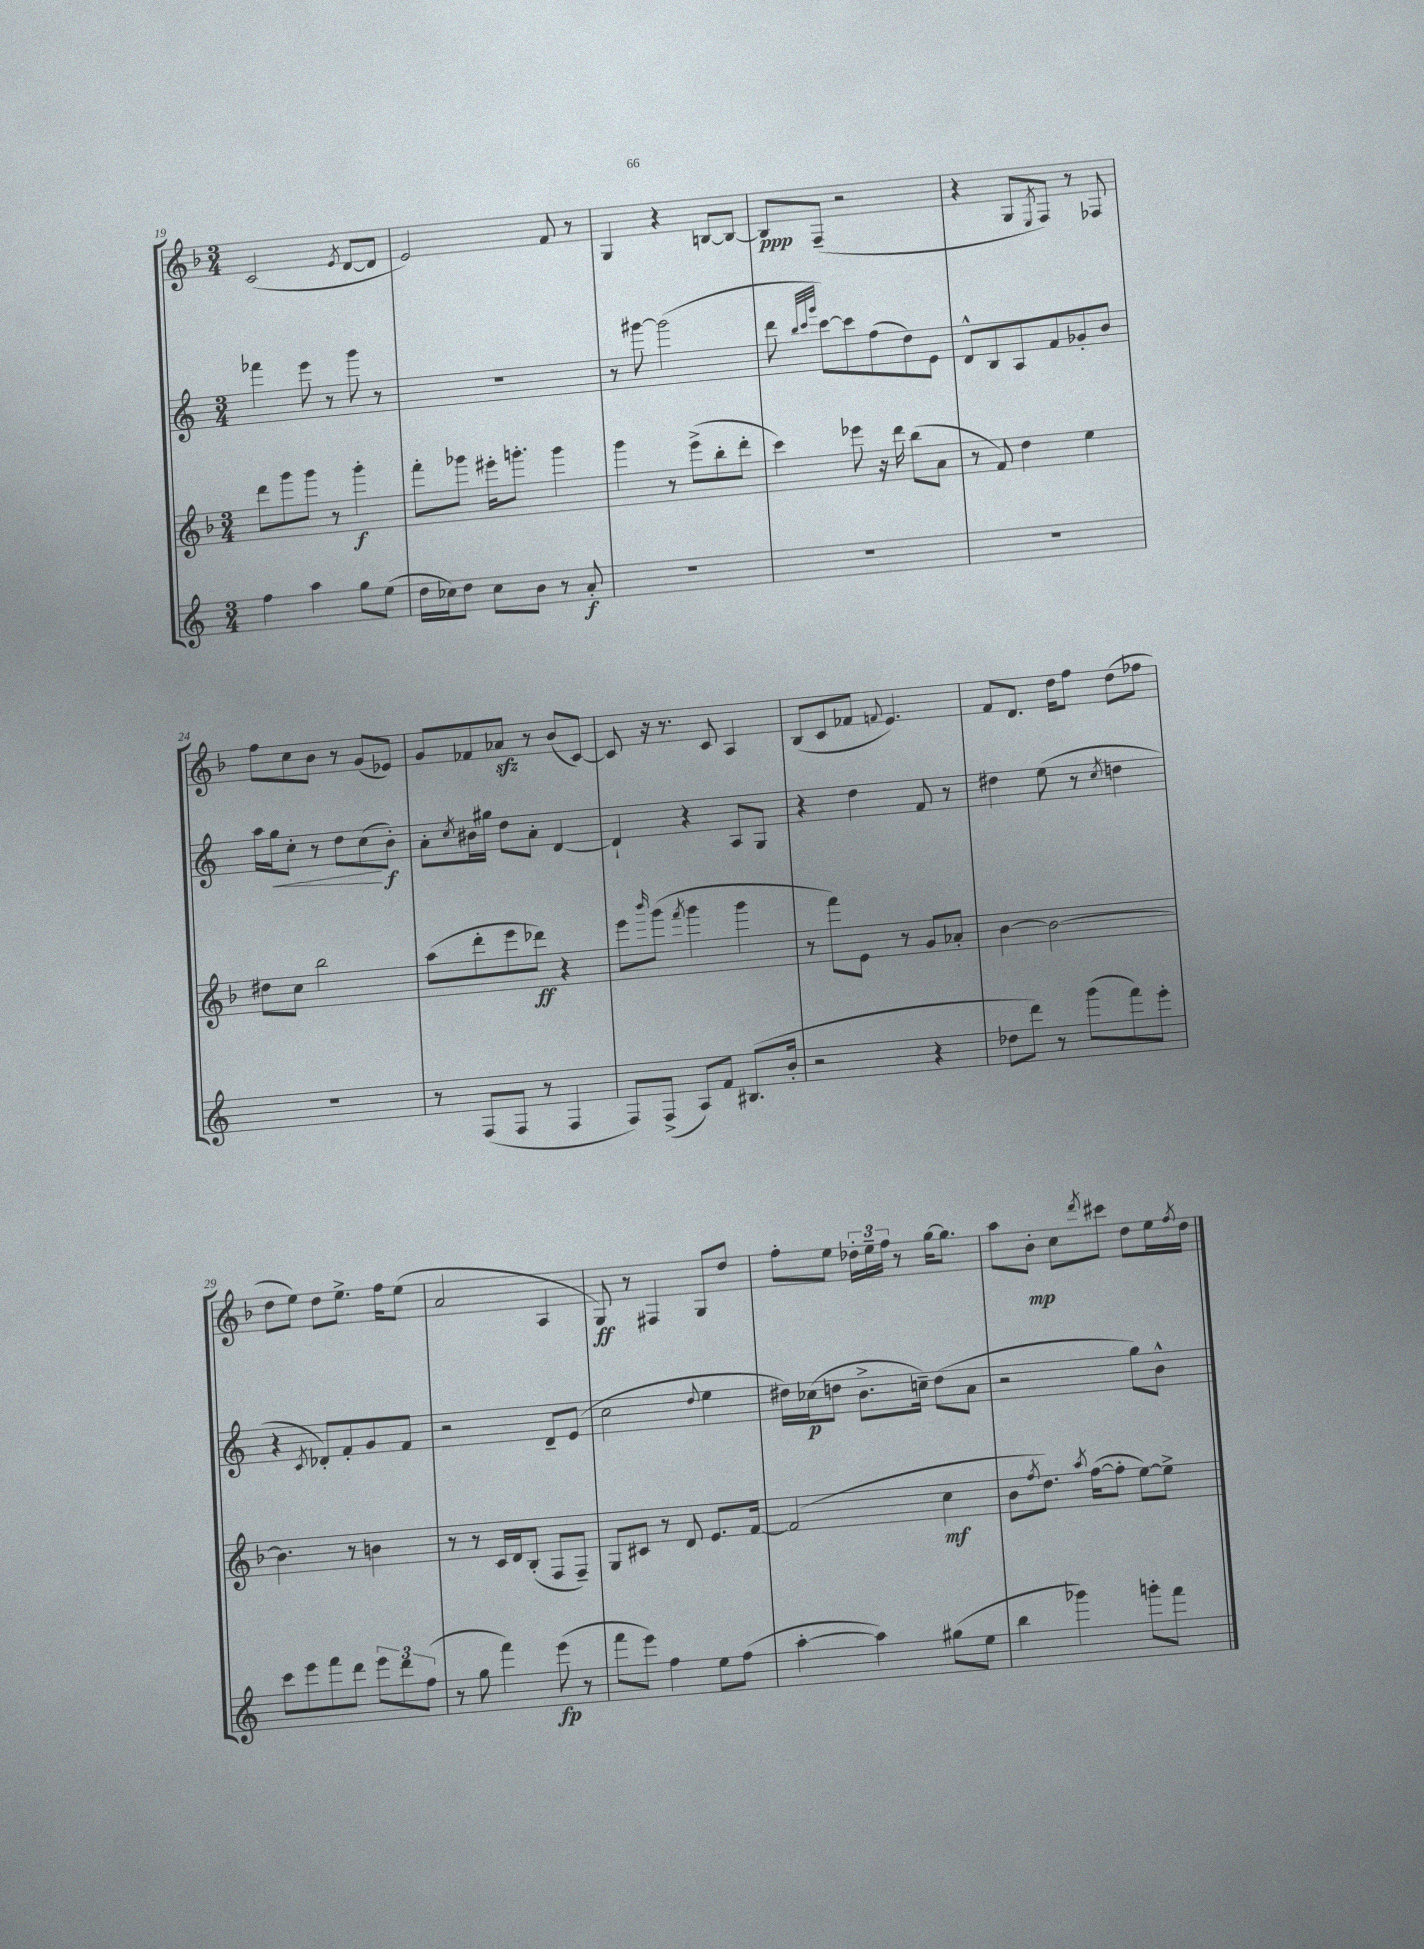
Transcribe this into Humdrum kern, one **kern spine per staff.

**kern	**dynam	**kern	**dynam	**kern	**dynam	**kern	**dynam
*part4	*part4	*part3	*part3	*part2	*part2	*part1	*part1
*staff4	*staff4	*staff3	*staff3	*staff2	*staff2	*staff1	*staff1
*clefG2	*	*clefG2	*	*clefG2	*	*clefG2	*
*k[]	*	*k[b-]	*	*k[]	*	*k[b-]	*
*M3/4	*	*M3/4	*	*M3/4	*	*M3/4	*
=19	=19	=19	=19	=19	=19	=19	=19
4ff\	.	8ddd\L	.	4fff-X\	.	(2c/	.
.	.	8ggg\	.	.	.	.	.
4aa\	.	8ggg\J	.	8eee\	.	.	.
.	.	8r	.	8r	.	.	.
.	.	.	.	.	.	8qe/	.
8gg\L	.	4ggg'\	f	8ggg\	.	[8d/L	.
(8ee\J	.	.	.	8r	.	8d/J]	.
=20	=20	=20	=20	=20	=20	=20	=20
16dd\LL	.	8fff'\L	.	2.r	.	2e/)	.
16cc-X\J)	.	.	.	.	.	.	.
8dd\J	.	8ggg-X\J	.	.	.	.	.
8cc-\L	.	16eee#X'\KL	.	.	.	.	.
.	.	8.gggn'\J	.	.	.	.	.
8b\J	.	.	.	.	.	.	.
8r	.	4ggg\	.	.	.	8f/	.
8a'/	f	.	.	.	.	8r	.
=21	=21	=21	=21	=21	=21	=21	=21
2.r	.	4ggg\	.	8r	.	4G/	.
.	.	.	.	[8ggg#X\	.	.	.
.	.	8r	.	(2ggg#\]	.	4r	.
.	.	(8eee^\L	.	.	.	.	.
.	.	8bb-'\	.	.	.	[8Bn/L	.
.	.	8ddd'\J	.	.	.	8B/J_	.
=22	=22	=22	=22	=22	=22	=22	=22
2.r	.	4ccc\)	.	8ddd\	.	8B/L]	ppp
.	.	.	.	32qqbb/LLL	.	.	.
.	.	.	.	32qqccc/	.	.	.
.	.	.	.	32qqggg/JJJ	.	.	.
.	.	.	.	[8ccc\L)	.	(8F~/J	.
.	.	8eee-X\	.	8ccc\]	.	2r	.
.	.	16r	.	(8ff\	.	.	.
.	.	16ddd\	.	.	.	.	.
.	.	(8bb-\L	.	8dd\)	.	.	.
.	.	8a\J	.	8e\J	.	.	.
=23	=23	=23	=23	=23	=23	=23	=23
2.r	.	8r	.	8d^^/L	.	4r	.
.	.	8f/)	.	8B/	.	.	.
.	.	4dd\	.	8A/	.	8G/L	.
.	.	.	.	.	.	8qE/	.
.	.	.	.	8f/	.	8F/J)	.
.	.	4ee\	.	8g-X'/	.	8r	.
.	.	.	.	8b/J	.	8F-X/	.
!!LO:LB:g=z
=24	=24	=24	=24	=24	=24	=24	=24
2.r	.	8dd#X\L	.	16aa\LL	.	8ff\L	.
!	!	!	!	!	!LO:HP:b	!	!
.	.	.	.	16gg\J	<	.	.
.	.	8cc\J	.	8cc'\J	.	8cc\	.
.	.	2bb-\	.	8r	.	8b-\J	.
.	.	.	.	8dd\L	.	8r	.
.	.	.	.	(8cc\	.	(8g/L	.
.	.	.	.	8b'\J)	[ f	8e-X/J)	.
=25	=25	=25	=25	=25	=25	=25	=25
8r	.	(8aa\L	.	8a'\L	.	8g/L	.
.	.	.	.	8qcc/	.	.	.
(8F/L	.	8ddd'\	.	16b#X\L	.	8f-X/	.
.	.	.	.	16gg#X\JJ	.	.	.
8F/J	.	8eee\	.	8dd\L	.	8a-Xzz/J	.
8r	.	8ddd-X\J)	ff	8a'\J	.	8r	.
4F/	.	4r	.	[4d/	.	(8b-/L	.
.	.	.	.	.	.	[8c/J)	.
=26	=26	=26	=26	=26	=26	=26	=26
8F/L)	.	8eee\L	.	4d`/]	.	8c/]	.
.	.	16qqbbb-/	.	.	.	.	.
(8F^/J	.	(8ggg\J	.	.	.	16r	.
.	.	.	.	.	.	8.r	.
.	.	8qfff/	.	.	.	.	.
8A/L)	.	4ggg\	.	4r	.	.	.
8f/J	.	.	.	.	.	8c/	.
(8.B#X/L	.	4ggg\	.	8A/L	.	4A/	.
.	.	.	.	8G/J	.	.	.
16b'/Jk	.	.	.	.	.	.	.
=27	=27	=27	=27	=27	=27	=27	=27
2r	.	8r	.	4r	.	(8B-/L	.
.	.	8fff\L)	.	.	.	8c/	.
.	.	8e\J	.	4dd\	.	8f-X/J	.
.	.	.	.	.	.	8qqfn/	.
.	.	8r	.	.	.	4.e/)	.
4r	.	8g/L	.	8f/	.	.	.
.	.	8a-X'/J	.	8r	.	.	.
=28	=28	=28	=28	=28	=28	=28	=28
8dd-X\L	.	[4b-\	.	4dd#X\	.	8f/L	.
8ddd\J)	.	.	.	.	.	8.d/J	.
8r	.	2b-\_	.	(8ee\	.	.	.
.	.	.	.	.	.	16dd\KL	.
(8ggg\L	.	.	.	8r	.	8ff\J	.
.	.	.	.	8qcc/	.	.	.
8fff\)	.	.	.	4ddn\	.	(8dd\L	.
8eee'\J	.	.	.	.	.	8ff-X\J	.
!!LO:LB:g=z
=29	=29	=29	=29	=29	=29	=29	=29
8ccc\L	.	4.b-\]	.	4r	.	8dd\L	.
8eee\	.	.	.	.	.	8ee\J)	.
.	.	.	.	8qc/	.	.	.
8fff\	.	.	.	8d-X'/L)	.	8dd\L	.
8ddd\J	.	8r	.	8f'/	.	8.ee^\J	.
12eee\L	.	4bn\	.	8g/	.	.	.
.	.	.	.	.	.	16ff\KL	.
12ddd\	.	.	.	.	.	.	.
.	.	.	.	8f/J	.	(8ee\J	.
(12ff\J	.	.	.	.	.	.	.
=30	=30	=30	=30	=30	=30	=30	=30
8r	.	8r	.	2r	.	2a/	.
8gg\	.	8r	.	.	.	.	.
4fff\)	.	16c/LL	.	.	.	.	.
.	.	16d/J	.	.	.	.	.
.	.	(8B-'/J	.	.	.	.	.
(8eee\	fp	8F/L	.	8d~/L	.	4A/	.
8r	.	8F~/J)	.	(8e/J	.	.	.
=31	=31	=31	=31	=31	=31	=31	=31
8fff\L	.	8G/L	.	2cc\	.	8G/)	ff
8eee\J)	.	8c#X/J	.	.	.	8r	.
4ff\	.	8r	.	.	.	4F#X/	.
.	.	8d/	.	.	.	.	.
.	.	.	.	8qqdd/	.	.	.
8ee\L	.	8.e/L	.	4ee\	.	8G/L	.
(8ff\J	.	.	.	.	.	8dd/J	.
.	.	[16f/Jk	.	.	.	.	.
=32	=32	=32	=32	=32	=32	=32	=32
[4aa'\	.	(2f/]	.	16dd#X\LL)	.	8ff'\L	.
.	.	.	.	(16cc-X\J	p	.	.
.	.	.	.	8ddn\J	.	8ee\J	.
4aa\])	.	.	.	8.b^\L	.	24dd-X'\LL	.
.	.	.	.	.	.	24ee~\	.
.	.	.	.	.	.	24ff\JJ	.
.	.	.	.	.	.	8r	.
.	.	.	.	16ccn~\Jk)	.	.	.
(8gg#X\L	.	4cc\	mf	(8dd\L	.	[16gg\KL	.
.	.	.	.	.	.	8.gg\J]	.
8ee\J	.	.	.	8a\J	.	.	.
=33	=33	=33	=33	=33	=33	=33	=33
4bb\	.	8b-\L	.	2r	.	8aa\L	.
.	.	8qff/	.	.	.	.	.
.	.	8.dd\J)	.	.	.	8b-'\J	mp
4ggg-X\)	.	.	.	.	.	8cc\L	.
.	.	8qaa/	.	.	.	.	.
.	.	([16ff\KL	.	.	.	.	.
.	.	.	.	.	.	8qddd/	.
.	.	8ff'\J]	.	.	.	8ccc#X\J	.
8gggn'\L	.	[8ee\L)	.	8gg\L)	.	8dd\L	.
8fff\J	.	8ee^\J]	.	8b^^\J	.	16ee\L	.
.	.	.	.	.	.	8qff/	.
.	.	.	.	.	.	16dd\JJ	.
==	==	==	==	==	==	==	==
*-	*-	*-	*-	*-	*-	*-	*-
